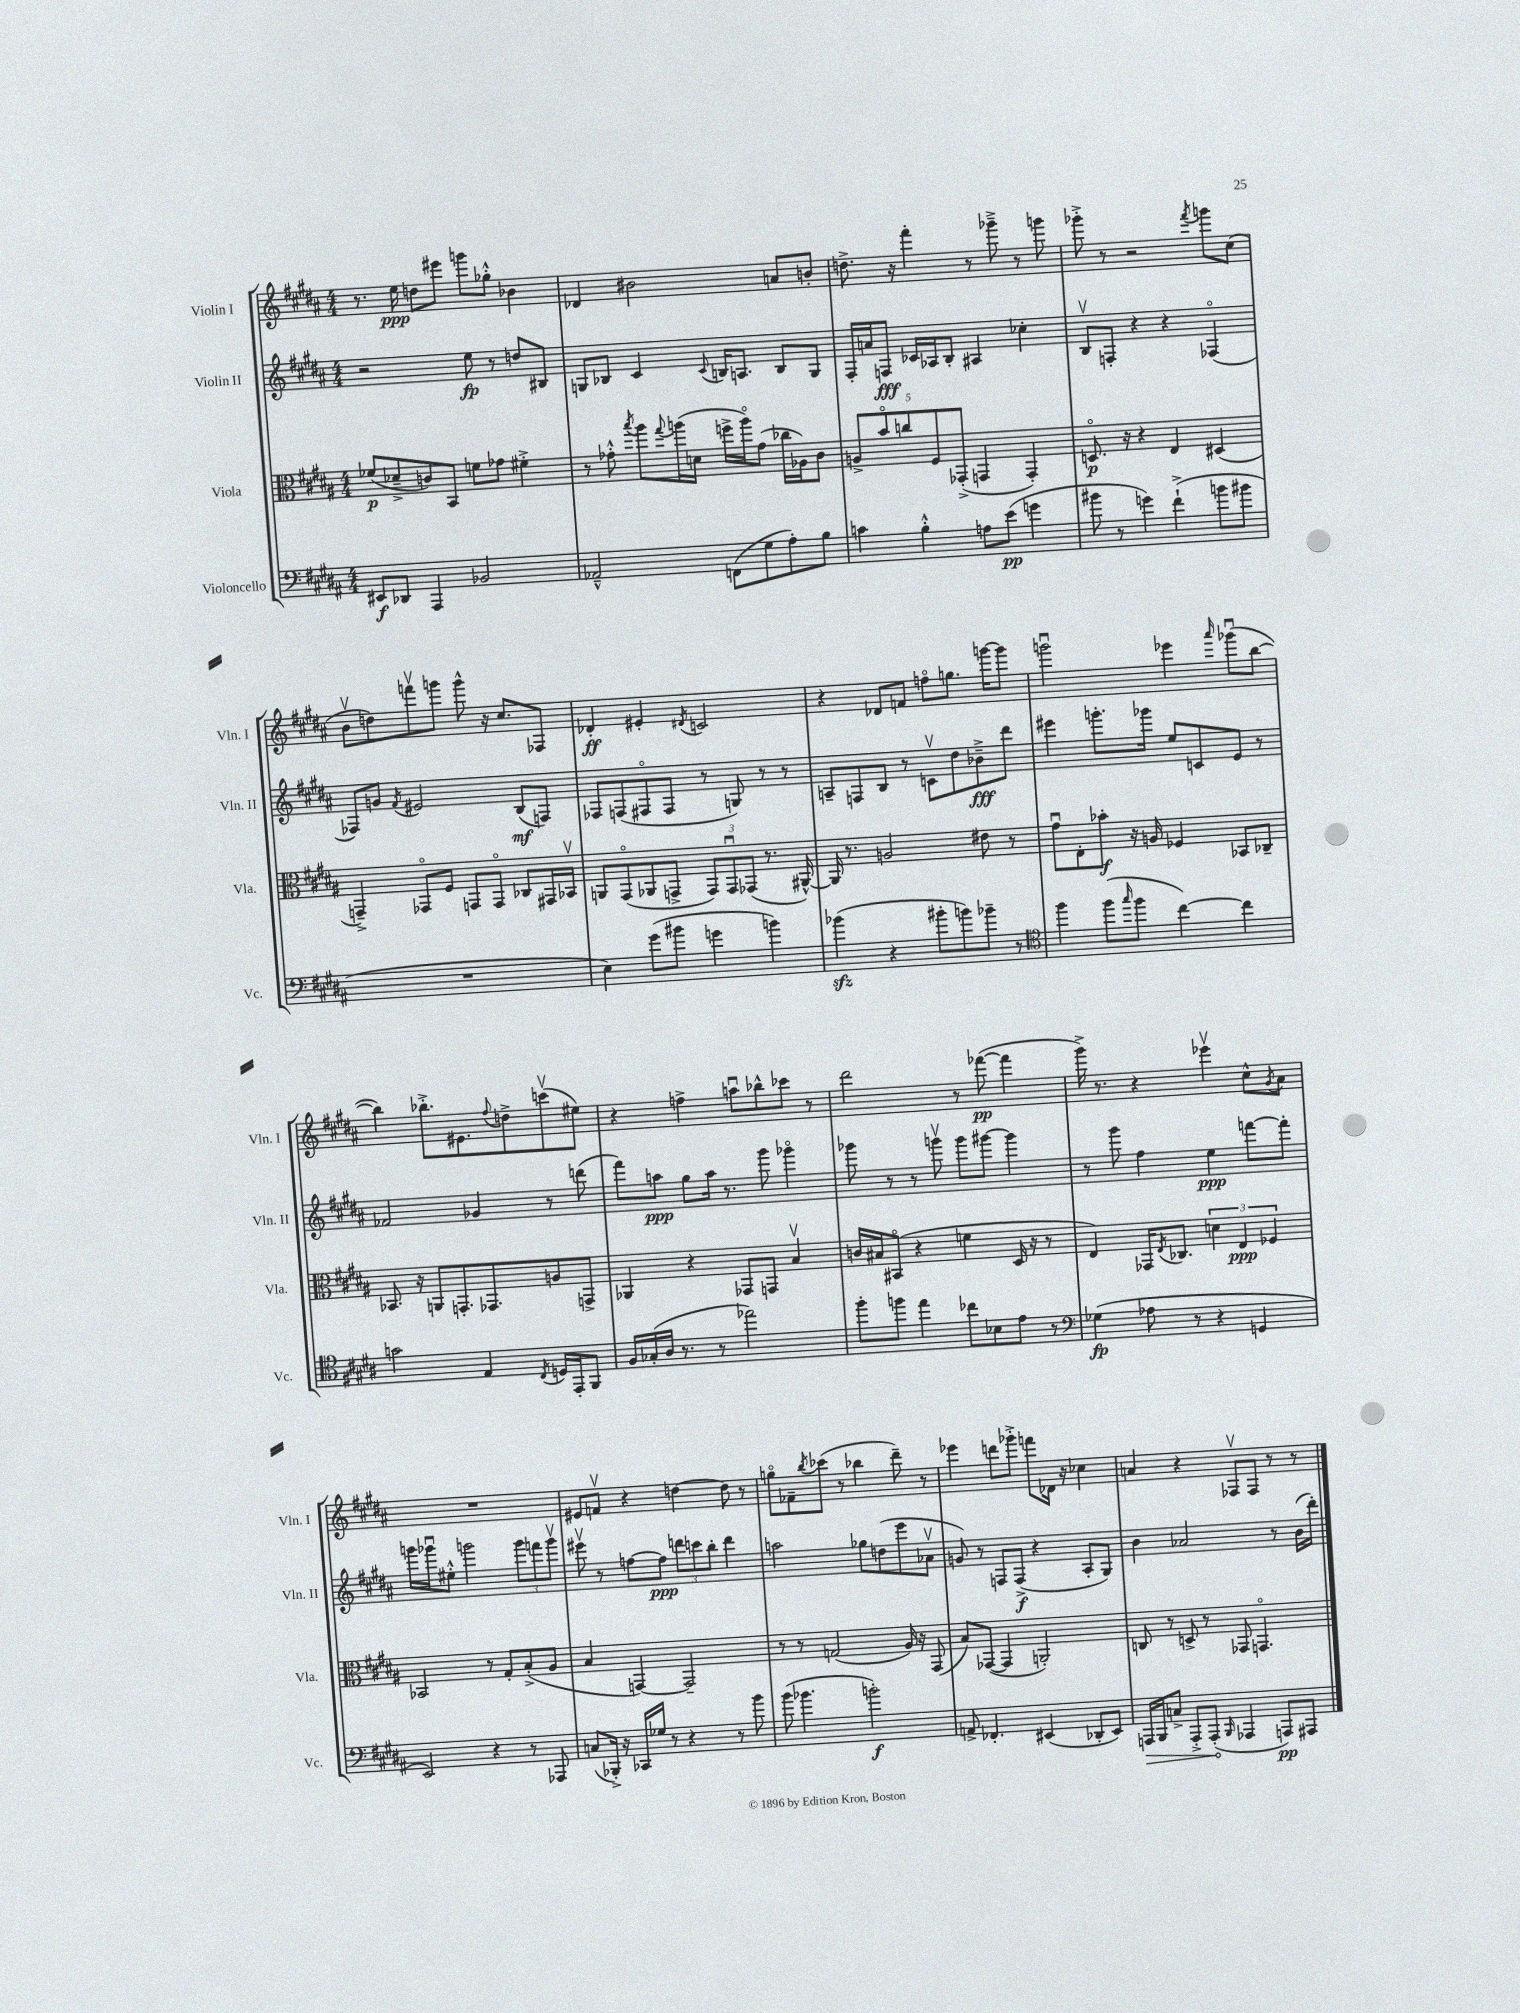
<<
\new StaffGroup <<
\new Staff = "s0" \with { instrumentName = "Violin I" shortInstrumentName = "Vln. I" } {
    \clef treble \key b \major \numericTimeSignature \time 4/4
    r8. e''16\ppp d''8 eis'''8 g'''8 ges''8-.-^ bes'4 |
    des'4 bis'2 a'8 b'8-. |
    d''8.-> r16 fis'''4-. r8 ges'''8---> r8 g'''8 |
    ges'''8-.-> r8 r2 \acciaccatura { fis'''8 } g'''8 cis''8( |
    b'8\upbow d''8) f'''8\upbow g'''8 g'''8-^ r16 cis''8. fes8 |
    des'4-.\ff eis'4-. \acciaccatura { dis'8 } c'2 |
    r4 des'8 f'8 f''8\flageolet g''8. g'''16~ g'''8 |
    g'''2\downbow ees'''4 \grace { ais'''16 } ges'''8\downbow( b''8~ |
    b''4) bes''8.-.-> eis'8. \appoggiatura { fis''8 } d''8-> c'''8\upbow( eis''8) |
    r4 f''4-> a''8\downbow bes''8-^ ces'''8 r8 |
    dis'''2 r8 fes'''8~\pp( fes'''4 |
    gis'''16->) r8. r4 ees'''4\upbow cis''8-^ \acciaccatura { gis'8 } ais'8 |
    R1 |
    eis'8 f'8\upbow r4 d''4~ d''8 r8 |
    g''8\flageolet fes'8-- \acciaccatura { b''8 } ces'''8( r8 bes''4 dis'''8--) r8 |
    ees'''4 d'''8 ges'''8-.-> f'''8 des'16 r16 ces''4 |
    a'4 r4 fes8\upbow fes8 r8 r8 \bar "|." |
}
\new Staff = "s1" \with { instrumentName = "Violin II" shortInstrumentName = "Vln. II" } {
    \clef treble \key b \major \numericTimeSignature \time 4/4
    r2 e''8\fp r8 d''8 bis8 |
    g8 bes8 cis'4 \appoggiatura { cis'8 } b16 a8. b8 g8 |
    fis16-. a'16 f8\fff ces'16 aes16 b8-. ais4 ces''4-. |
    b8\upbow f8-. r4 r4 fes4\flageolet( |
    fes8) g'8 \acciaccatura { fis'8 } eis'2 b8\mf( f8) |
    fes8 f8( fis8\flageolet fis8 r8 g8) r8 r8 |
    a8-- f8 b8 r8 c'8\upbow dis''8 bes'8--->\fff dis'''8 |
    eis'''4 g'''8.-. ges'''16 e''8 c'8 e'8 r8 |
    fes'2 ges'4 r8 d'''8( |
    fis'''8) a''8\ppp gis''8 a''16 r8. gis'''8 ges'''4\flageolet |
    ges'''8 r8 r8 g'''8\upbow g'''8 gis'''8~ gis'''4 |
    r8 gis'''8 fis''4 e''4\ppp f'''8~ f'''8-. |
    g'''16 ges'''16\downbow eis''8-.-^ g'''2 \tuplet 3/2 { g'''8 f'''8 g'''8\upbow } |
    eis'''8\upbow r8 f''8~ f''8\ppp \tuplet 3/2 { d'''8 c'''8 b''8-. } d'''4 |
    a''2 ges''8 d''8( e'''8 aes'8\upbow |
    g'8) r8 f8 f8->\f( r4 ais8-. gis8) |
    b'4 aes'2 r8 b'16( dis'''16-.) \bar "|." |
}
\new Staff = "s2" \with { instrumentName = "Viola" shortInstrumentName = "Vla." } {
    \clef alto \key b \major \numericTimeSignature \time 4/4
    fes'8\p( des'8---> c'8) b,8 f'8 ges'8 fis'4-.-> |
    r8 ges'8-.-^ \acciaccatura { b''8 } ais''8 \appoggiatura { gis''8 } a''16( d'16 f''16-> a''16\flageolet) ges'8( ces''16 aes16) cis'8 |
    \tuplet 5/4 { a8-> b'8\flageolet c''8 fis8 ges,8-.->( } g,4 g,4-.) |
    d8.\flageolet\p r16 r4 e4 dis4( |
    g,4--->) ges,8\flageolet fis8 g,8 g,8\flageolet ces8 gis,16 bes,16\upbow |
    a,8 gis,8\flageolet( aes,8 g,8-> \tuplet 3/2 { g,8) g,8\downbow ges,8( } r8. ais,16~-^) |
    ais,16 r8. a2 eis'8 r8 |
    gis'8\downbow e8-. bes'8-.\f r16 a16 fes4 bes,8 ces8-- |
    bes,8. r16 a,8 g,8.-. ges,8. a8 g,8-> |
    aes,4 r4 ges,8 g,8 b4\upbow |
    c'16 bis16 bis,8\flageolet( r4 f'4 dis16 r16 r8 |
    e4) ges,16 \acciaccatura { e8 } ces8. \tuplet 3/2 { d'4 e4\ppp fes4 } |
    bes,2 r8 gis8-. b8-.->( ais8 |
    b4 g,4~) g,2-- |
    r8 r8 g2( ais16) r16 gis,8( |
    b8) ges,8~( ges,4 a,2-.) |
    c8 r8 d8-> r8 ges,8 g,4.\flageolet \bar "|." |
}
\new Staff = "s3" \with { instrumentName = "Violoncello" shortInstrumentName = "Vc." } {
    \clef bass \key b \major \numericTimeSignature \time 4/4
    eis,8\f des,8 ais,,4 bes,2 |
    aes,2---^ f,8( gis8 ais8-.) b8 |
    c'4 b4-.-^ a8 e'8\pp( g'4 |
    bis'8 r8 g'4) fis'4-!->( b'8 bis'8 |
    R1 |
    e4) gis'8( bis'8 g'4 b'4) |
    bes'4\sfz( r4 bis'8-. b'8) bes'8-- r8 |
    \clef tenor fis''4 fis''8( \grace { gis''16 } fis''8 cis''4~) cis''4 |
    g'2 e4 \acciaccatura { cis8 } d16 e,16-. fis,8 |
    fis16 ges16-.( ais16 r8. r8 ees''2) |
    fis''8-. f''8 e''4 ces''8 bes8 e'8 r8 |
    \clef bass ges4\fp( aes8 r8 r4 g,4 |
    e,2) r4 r8 aes,,8 |
    c8( bes,,16-.->) r16 ces,16 ges16 r8 r4 r8 b'8 |
    b'8( bes'4. b'2-.\f) |
    a,8-> fes,4.-. eis,4( des,8-. eis,8) |
    \once \override Hairpin.circled-tip = ##t a,,16\> b,,16 c8-> a,,8-.-> a,,8-.\!( \grace { b,,16 } aes,,4 a,,8\pp) ais,,8 \bar "|." |
}
>>
>>
\layout { \context { \Score \remove "Bar_number_engraver" } }
